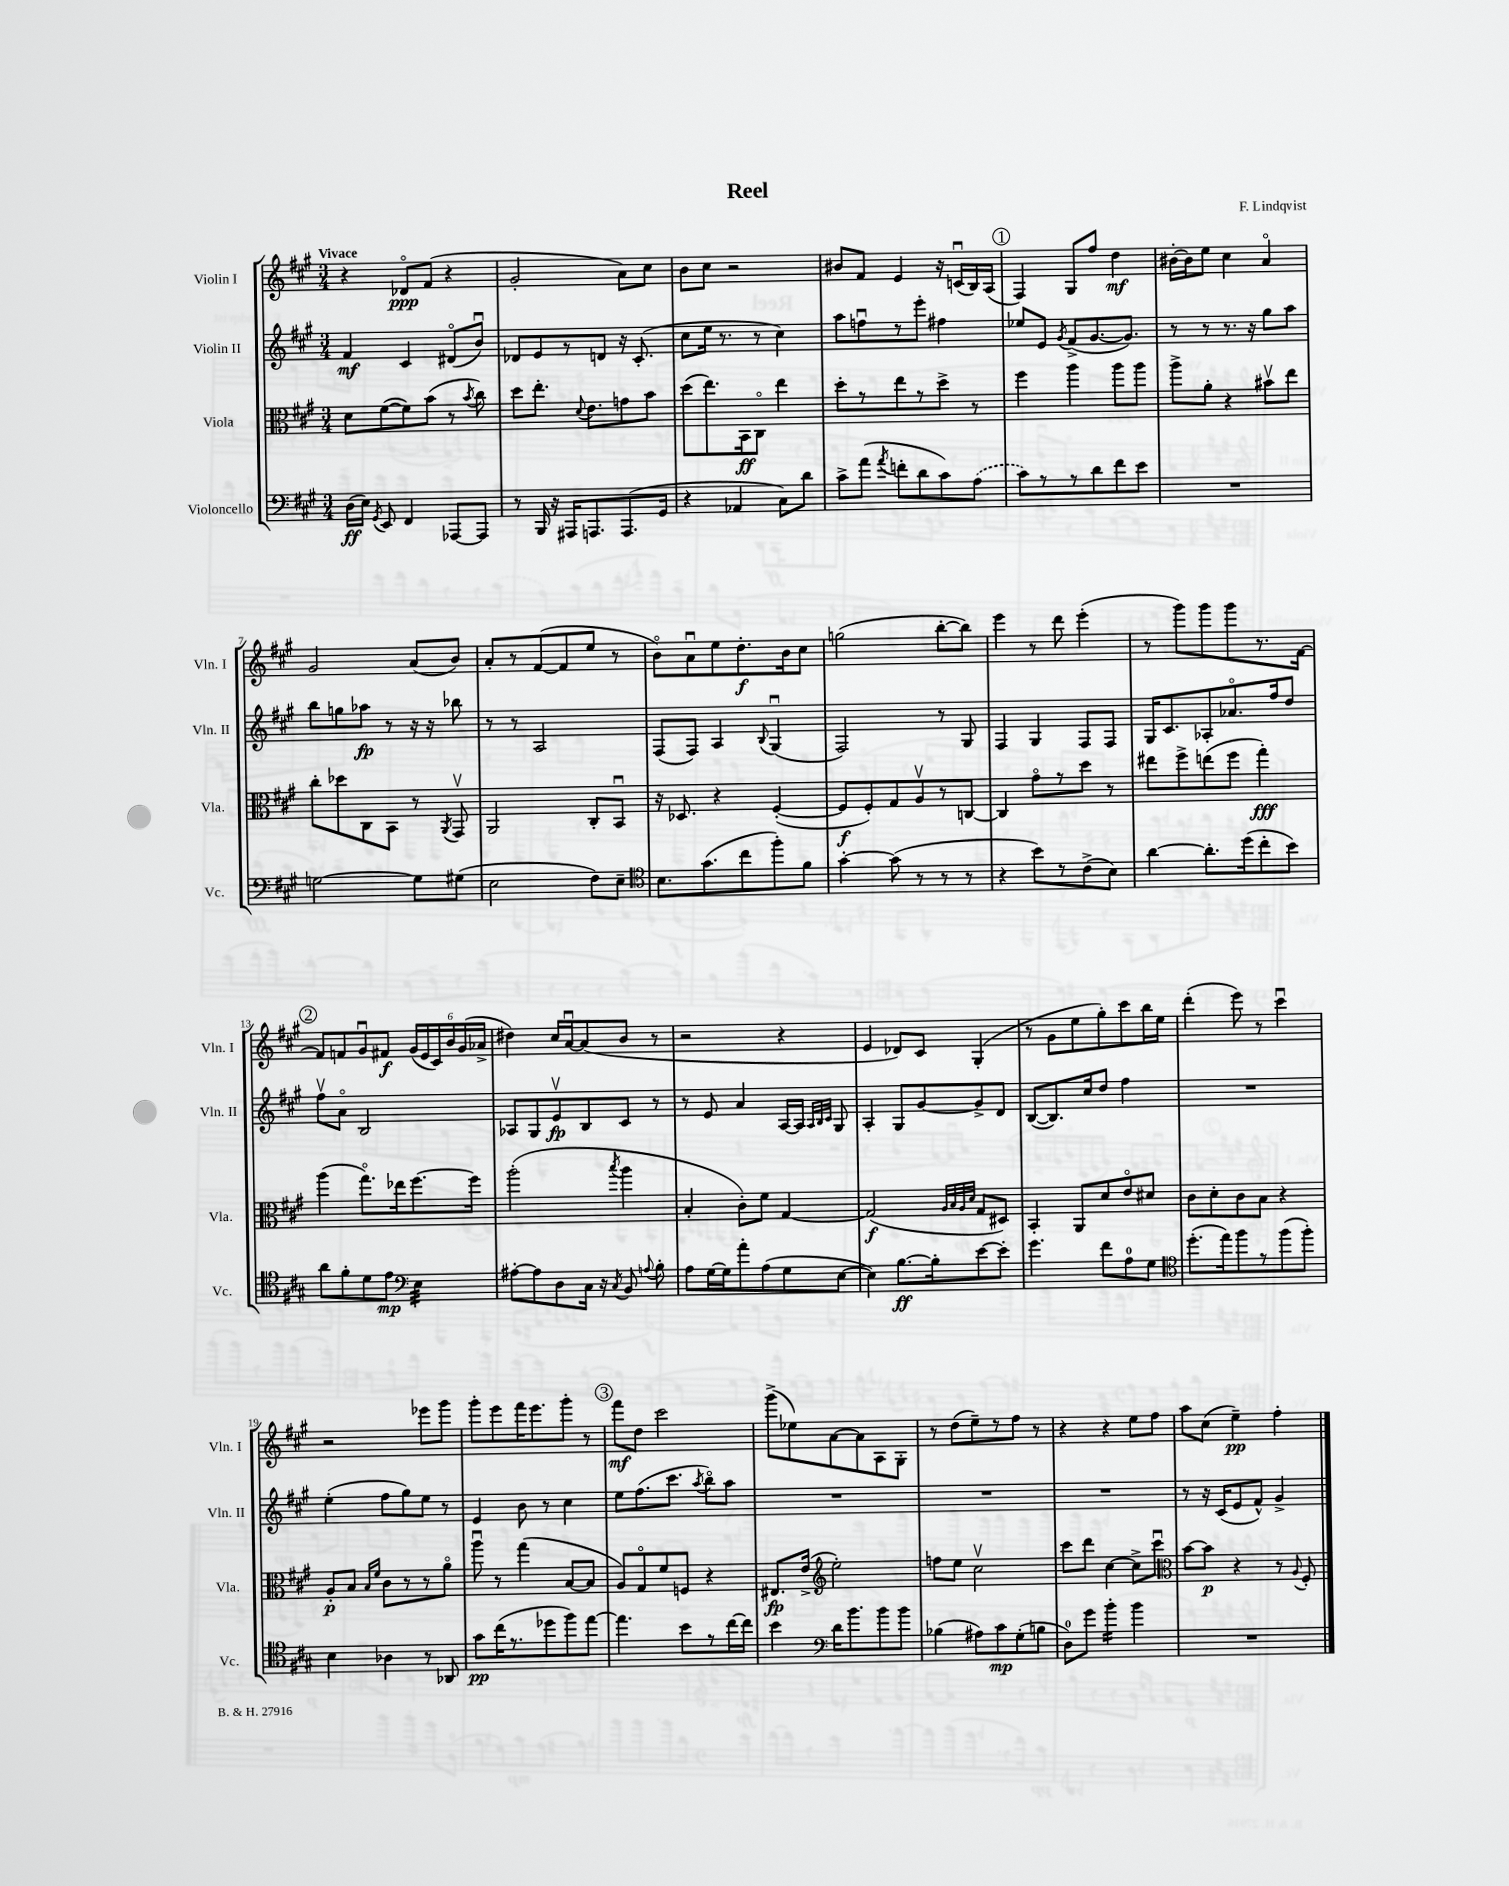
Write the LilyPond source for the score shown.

\header { title = "Reel" composer = "F. Lindqvist" }
<<
\new StaffGroup <<
\new Staff = "s0" \with { instrumentName = "Violin I" shortInstrumentName = "Vln. I" } {
    \clef treble \key a \major \numericTimeSignature \time 3/4 \tempo "Vivace"
    \autoBeamOff r4 des'8[\flageolet\ppp fis'8]( r4 |
    gis'2-. a'8[) cis''8] |
    b'8[ cis''8] r2 |
    bis'8[ fis'8] e'4 r16 c'16[\downbow( b16) a16]( |
    \mark \markup { \circle "1" } fis4) gis8[ fis''8] d''4\mf |
    bis'16[~-. bis'16 e''8] cis''4 a'4\flageolet |
    gis'2 a'8[( b'8]) |
    a'8[-. r8 fis'8~( fis'8 e''8] r8 |
    b'8[\flageolet) a'8\downbow e''8 d''8.-.\f b'16 cis''8] |
    g''2( b''8[~-. b''8]) |
    e'''4 r8 d'''8 e'''4-.( |
    r8 gis'''8[) gis'''8 gis'''8 r8. fis'16]~ |
    \mark \markup { \circle "2" } fis'8[ f'8 gis'8\downbow fis'8]\f \tuplet 6/4 { gis'16[( e'16 cis'16) b'16 gis'16( aes'16]-> } |
    dis''4) cis''16[ a'16~\downbow a'8( b'8] r8 |
    r2 r4 |
    e'4 des'8[) cis'8] gis4-.( |
    r8 gis'8[ e''8 gis''8-.) cis'''8 b''16 e''16] |
    d'''4-.( e'''8) r8 cis'''4\downbow |
    r2 ees'''8[ gis'''8] |
    gis'''8[-. e'''8 fis'''16 e'''8. gis'''8]-. r8 |
    \mark \markup { \circle "3" } fis'''8[\mf d''8] cis'''2 |
    gis'''8[->( ees''8) a'8~ a'8 a8 gis8]-. |
    r8 d''8[( e''8--) r8 fis''8] r8 |
    r4 r4 e''8[ fis''8] |
    a''8[ cis''8]( e''4--\pp) fis''4-. \bar "|." |
}
\new Staff = "s1" \with { instrumentName = "Violin II" shortInstrumentName = "Vln. II" } {
    \clef treble \key a \major \numericTimeSignature \time 3/4
    \autoBeamOff fis'4\mf cis'4 dis'8[\flageolet( b'8]\downbow) |
    des'8[ e'8 r8 d'8] r16 cis'8.-.( |
    cis''8[ e''16] r8. r8 cis''4) |
    a''8[ f''8\downbow r8 e'''8]-. fis''4 |
    \mark \markup { \circle "1" } ees''8[ e'8] \acciaccatura { gis'8 } fis'8[->( gis'8.~ gis'8.]) |
    r8 r8 r8. r16 gis''8[ a''8] |
    b''8[ g''8 aes''8]\fp r8 r16 r16 bes''8 |
    r8 r8 a2 |
    fis8[( fis8]) a4 \appoggiatura { b8 } gis4\downbow( |
    fis2) r8 gis8 |
    fis4 gis4 fis8[ fis8] |
    gis16[ cis'8. aes8-. aes'8.\flageolet fis''16 d''8] |
    \mark \markup { \circle "2" } fis''8[\upbow a'8]\flageolet b2 |
    aes8[ gis8 e'8\upbow\fp b8 cis'8] r8 |
    r8 e'8 a'4 a16[~ a16] \grace { a32[ b32 cis'32] } gis8 |
    a4-. gis8[ gis'8~ gis'8-> d'8] |
    b8[~( b8.) cis''16 d''8] fis''4 |
    R2. |
    e''4-.( fis''8[ gis''8) e''8] r8 |
    e'4 b'8 r8 cis''4 |
    \mark \markup { \circle "3" } e''8[ fis''8.( cis'''8.] \acciaccatura { a''8 } b''8[\flageolet) a''8] |
    R2. |
    R2. |
    R2. |
    r8 r16 cis'16[( e'8 fis'8]-^) gis'4-> \bar "|." |
}
\new Staff = "s2" \with { instrumentName = "Viola" shortInstrumentName = "Vla." } {
    \clef alto \key a \major \numericTimeSignature \time 3/4
    \autoBeamOff d'8[ fis'8~( fis'8) b'8]( r8 \acciaccatura { b'8 } cis''8) |
    d''8[ e''8.]-. \appoggiatura { d'8 } e'8.[ g'8 b'8] |
    d''8[( e''8.) b,16\ff cis8]\flageolet e''4 |
    d''8[-. r8 e''8 r8 d''8]-> r8 |
    \mark \markup { \circle "1" } fis''4 a''4 a''8[ a''8] |
    a''8[-> a'8]-. r4 bis'8[\upbow e''8] |
    cis''8[-. des''8 cis8 b,8] r8 \acciaccatura { a,8 } gis,8\upbow |
    a,2 cis8[-. b,8]\downbow |
    r16 des8. r4 fis4~-.( |
    fis8[\f fis8-.) gis8 a8\upbow r8 c8]~ |
    c4 gis'8[\flageolet r8 d''8] r8 |
    eis''8[ fis''8-> e''8( fis''8] gis''4-.\fff) |
    \mark \markup { \circle "2" } a''4( gis''8.[\flageolet) ees''16 fis''8.~ fis''16] |
    a''2-.( \acciaccatura { b''8 } a''4 |
    b4-. cis'8[-.) fis'8] gis4~ |
    gis2\f( \grace { a32[ b32 a32 d'32] } gis8[ dis8]) |
    b,4-. a,8[ d'8 e'8\flageolet dis'8] |
    cis'8[ d'8-. cis'8 b8] r4 |
    a8[-.\p b8] \grace { b16[ fis'16] } cis'8[ r8 r8 a'8]\flageolet |
    a''8\downbow r8 gis''4( b8[~ b8] |
    \mark \markup { \circle "3" } a8[) gis8\flageolet fis'8 f8] r4 |
    eis8.[\fp e'16]->( \clef treble e''2-.) |
    f''8[ e''8] cis''2\upbow |
    cis'''8[ d'''8] cis''4~ cis''8[-> cis'''8]\downbow |
    \clef alto b'8[~ b'8]\p r4 r8 \appoggiatura { a8 } fis8-. \bar "|." |
}
\new Staff = "s3" \with { instrumentName = "Violoncello" shortInstrumentName = "Vc." } {
    \clef bass \key a \major \numericTimeSignature \time 3/4
    \autoBeamOff d16[\ff( e16]) \acciaccatura { gis,8 } e,8 fis,4 aes,,8[~ aes,,8] |
    r8 b,,16 r16 ais,,16[ a,,8. a,,8.( gis,16] |
    r4 aes,4 cis8[) d'8] |
    cis'8[-> a'8]( \acciaccatura { a'8 } f'8[-. d'8 cis'8) \once \slurDashed a8]( |
    \mark \markup { \circle "1" } cis'8[) r8 r8 d'8 fis'8 e'8] |
    R2. |
    g2~ g8[ gis8]( |
    e2 fis8[) e8]-- |
    \clef tenor b8.[ gis'8.( cis''8 fis''8-.) fis'8] |
    gis'4~-. gis'8( r8 r8 r8 |
    r4 b'8[) r8 cis'8->( b8]) |
    a'4~ a'8.[-. d''16( cis''8-. b'8]) |
    \mark \markup { \circle "2" } a'8[ fis'8-. d'8 e'8]\mp \clef bass e4:32 |
    ais8[~-. ais8 d8 cis16] r16 \acciaccatura { cis8 } b,8 \appoggiatura { a8 } b8-. |
    a8[ gis16~ gis16 a'8-. a8( gis8 e8]~ |
    e4) b8.[~\ff b16-. e'8~ e'8]-. |
    gis'4. fis'8[ a8-0 gis8] |
    \clef tenor d''8.[-.( e''16) fis''8 r8 fis''8( fis''8]-.) |
    b4 aes4 r8 aes,8 |
    gis'8[\pp cis''16( r8. des''8 fis''8) e''8]~ |
    \mark \markup { \circle "3" } e''4. b'8[ r8 cis''16~ cis''16] |
    b'4 \clef bass d'16[ b'8. b'8 b'8] |
    bes4( ais8[) cis'8\mp gis8-.( b8] |
    d8[-0) gis'8] b'4:16-. b'4 |
    R2. \bar "|." |
}
>>
>>
